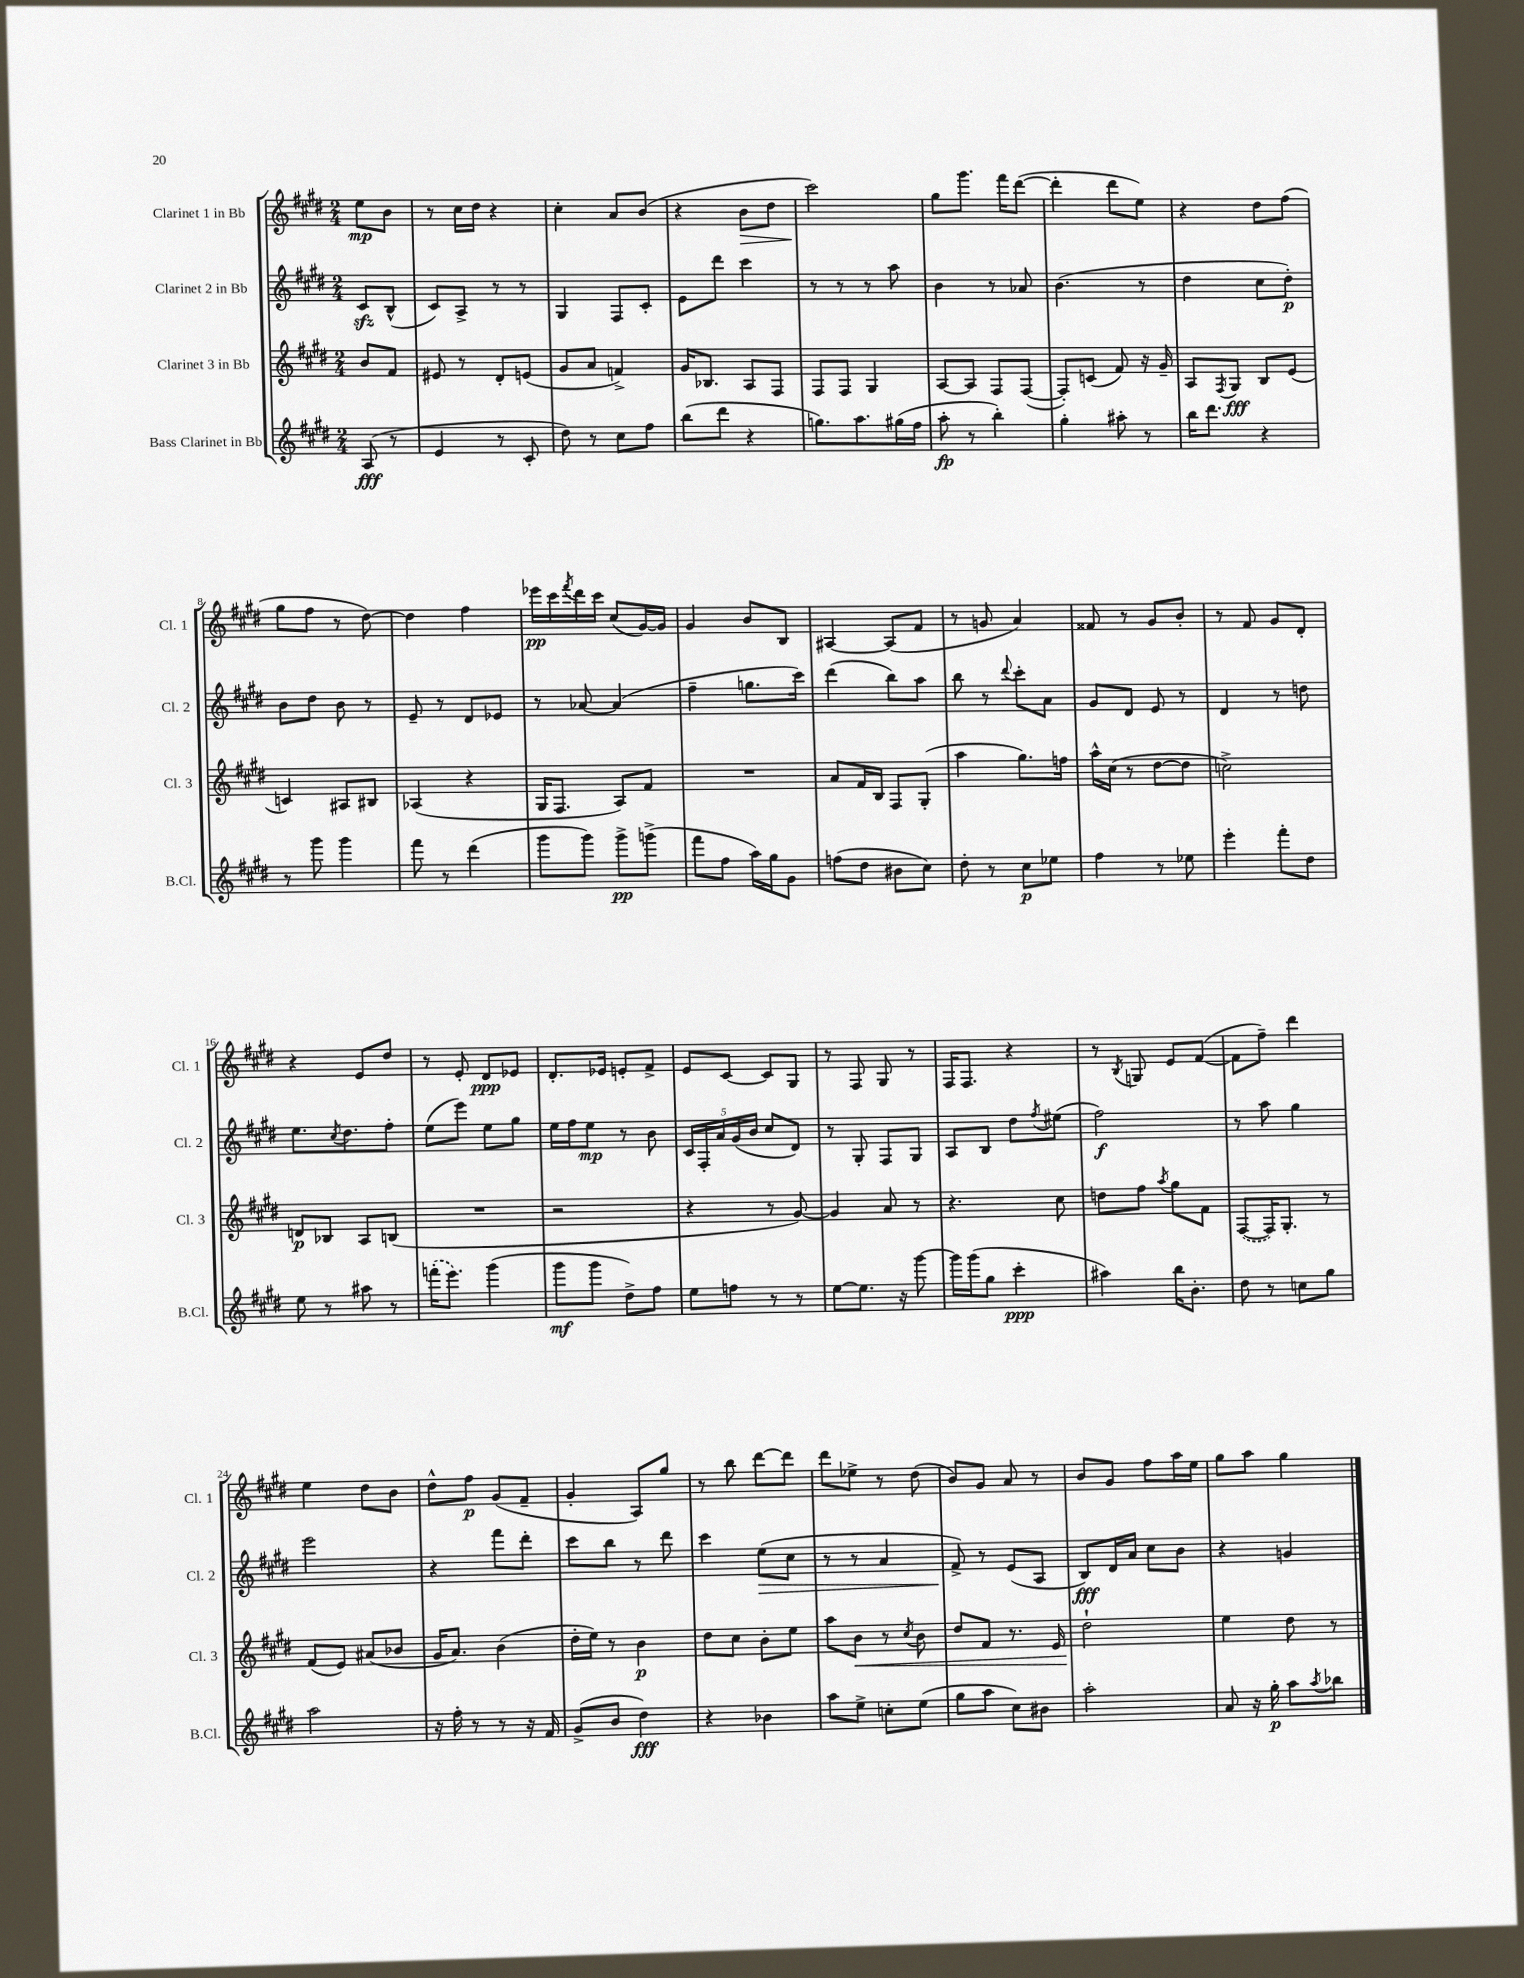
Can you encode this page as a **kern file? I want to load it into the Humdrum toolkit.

**kern	**dynam	**kern	**dynam	**kern	**dynam	**kern	**dynam
*part4	*part4	*part3	*part3	*part2	*part2	*part1	*part1
*staff4	*staff4	*staff3	*staff3	*staff2	*staff2	*staff1	*staff1
*I"Bass Clarinet in Bb	*	*I"Clarinet 3 in Bb	*	*I"Clarinet 2 in Bb	*	*I"Clarinet 1 in Bb	*
*I'B.Cl.	*	*I'Cl. 3	*	*I'Cl. 2	*	*I'Cl. 1	*
*clefG2	*	*clefG2	*	*clefG2	*	*clefG2	*
*k[f#c#g#d#]	*	*k[f#c#g#d#]	*	*k[f#c#g#d#]	*	*k[f#c#g#d#]	*
*M2/4	*	*M2/4	*	*M2/4	*	*M2/4	*
=	=	=	=	=	=	=	=
(8A/	fff	8b/L	.	8c#zz/L	.	8ee\L	mp
8r	.	8f#/J	.	(8B^^/J	.	8b\J	.
=1	=1	=1	=1	=1	=1	=1	=1
4e/	.	8e#X/	.	8c#/L)	.	8r	.
.	.	8r	.	8A^/J	.	16cc#\LL	.
.	.	.	.	.	.	16dd#\JJ	.
8r	.	8d#'/L	.	8r	.	4r	.
8c#'/	.	(8en/J	.	8r	.	.	.
=2	=2	=2	=2	=2	=2	=2	=2
8dd#\)	.	8g#/L	.	4G#/	.	4cc#'\	.
8r	.	8a/J	.	.	.	.	.
8cc#\L	.	4fn^/)	.	8F#/L	.	8a/L	.
8ff#\J	.	.	.	8c#'/J	.	(8b/J	.
=3	=3	=3	=3	=3	=3	=3	=3
(8bb\L	.	16g#/KL	.	8e\L	.	4r	.
.	.	8.B-X/J	.	.	.	.	.
8ddd#\J	.	.	.	8ddd#\J	.	.	.
!	!	!	!	!	!	!	!LO:HP:b
4r	.	8A/L	.	4ccc#\	.	8b\L	>
.	.	8F#/J	.	.	.	8dd#\J	.
=4	=4	=4	=4	=4	=4	=4	=4
8.ggn\L)	.	8F#/L	.	8r	.	2ccc#\)	.
.	.	8F#/J	.	8r	.	.	.
8.aa\	.	.	.	.	.	.	.
.	.	4G#/	.	8r	.	.	.
(16gg#X\L	.	.	.	8aa\	.	.	.
16ff#\JJ	.	.	.	.	.	.	.
.	.	.	.	.	.	.	]
=5	=5	=5	=5	=5	=5	=5	=5
8aa'\	fp	[8A/L	.	4b\	.	8gg#\L	.
8r	.	8A/J]	.	.	.	8.ggg#\J	.
4bb'\)	.	8F#/L	.	8r	.	.	.
.	.	.	.	.	.	16fff#\KL	.
.	.	([8F#/J	.	8a-X/	.	([8ddd#\J	.
=6	=6	=6	=6	=6	=6	=6	=6
4gg#'\	.	8F#'/L])	.	(4.b\	.	4ddd#'\]	.
.	.	(8cn/J	.	.	.	.	.
8aa#X'\	.	8f#/)	.	.	.	8ddd#\L	.
8r	.	16r	.	8r	.	8ee\J)	.
.	.	16g#~/	.	.	.	.	.
=7	=7	=7	=7	=7	=7	=7	=7
16bb\KL	.	8A/L	.	4dd#\	.	4r	.
8.ddd#\J	.	.	.	.	.	.	.
.	.	8qF#/	.	.	.	.	.
.	.	8G#/J	fff	.	.	.	.
4r	.	8B/L	.	8cc#\L	.	8dd#\L	.
.	.	(8e/J	.	8dd#'\J)	p	(8ff#\J	.
!!LO:LB:g=z
=8	=8	=8	=8	=8	=8	=8	=8
8r	.	4cn/)	.	8b\L	.	8gg#\L	.
8ggg#\	.	.	.	8dd#\J	.	8ff#\J	.
4ggg#\	.	8A#X/L	.	8b\	.	8r	.
.	.	8B#X/J	.	8r	.	[8dd#\)	.
=9	=9	=9	=9	=9	=9	=9	=9
8fff#\	.	(4A-X/	.	8e~/	.	4dd#\]	.
8r	.	.	.	8r	.	.	.
(4ddd#\	.	4r	.	8d#/L	.	4ff#\	.
.	.	.	.	8e-X/J	.	.	.
=10	=10	=10	=10	=10	=10	=10	=10
8ggg#\L	.	16G#/KL	.	8r	.	16eee-X\LL	pp
.	.	8.F#/J	.	.	.	16ccc#\	.
.	.	.	.	.	.	8qfff#/	.
8ggg#\J)	.	.	.	[8a-X/	.	16ddd#\	.
.	.	.	.	.	.	16ccc#\JJ	.
8ggg#^\L	pp	8A/L)	.	(4a-/]	.	(8cc#/L	.
(8gggn^\J	.	8f#/J	.	.	.	[16g#/L)	.
.	.	.	.	.	.	16g#/JJ]	.
=11	=11	=11	=11	=11	=11	=11	=11
8fff#\L	.	2r	.	4ff#~\	.	4g#/	.
8ff#\J	.	.	.	.	.	.	.
16aa\LL)	.	.	.	8.ggn\L	.	8b/L	.
16gg#\J	.	.	.	.	.	.	.
8g#\J	.	.	.	.	.	8B/J	.
.	.	.	.	16ccc#\Jk)	.	.	.
=12	=12	=12	=12	=12	=12	=12	=12
(8ffn\L	.	8a/L	.	(4ddd#\	.	[4A#X/	.
8dd#\J	.	16f#/L	.	.	.	.	.
.	.	16B/JJ	.	.	.	.	.
8b#X\L	.	8F#/L	.	8bb\L)	.	(8A#/L]	.
8cc#\J)	.	(8G#'/J	.	8aa\J	.	8f#/J	.
=13	=13	=13	=13	=13	=13	=13	=13
8dd#'\	.	4aa\	.	8bb\	.	8r	.
8r	.	.	.	8r	.	8gn/	.
.	.	.	.	8qqddd#/	.	.	.
8cc#\L	p	8.gg#\L)	.	8ccc#'\L	.	4a/)	.
8ee-X\J	.	.	.	8a\J	.	.	.
.	.	16ffn\Jk	.	.	.	.	.
=14	=14	=14	=14	=14	=14	=14	=14
4ff#\	.	16aa^^\LL	.	8g#/L	.	8f##X/	.
.	.	(16cc#\JJ	.	.	.	.	.
.	.	8r	.	8d#/J	.	8r	.
8r	.	[8dd#\L	.	8e/	.	8g#/L	.
8ee-X\	.	8dd#\J]	.	8r	.	8b'/J	.
=15	=15	=15	=15	=15	=15	=15	=15
4eee'\	.	2ccn^\)	.	4d#/	.	8r	.
.	.	.	.	.	.	8f#/	.
8fff#'\L	.	.	.	8r	.	8g#/L	.
8dd#\J	.	.	.	8ddn\	.	8d#'/J	.
!!LO:LB:g=z
=16	=16	=16	=16	=16	=16	=16	=16
8ee\	.	8dn/L	p	8.ee\L	.	4r	.
8r	.	8B-X/J	.	.	.	.	.
.	.	.	.	8qcc#/	.	.	.
.	.	.	.	8.dd#\	.	.	.
8aa#X\	.	8A/L	.	.	.	8e/L	.
8r	.	(8Bn/J	.	8ff#'\J	.	8dd#/J	.
=17	=17	=17	=17	=17	=17	=17	=17
(16fffn'\KL	.	2r	.	(8ee\L	.	8r	.
8.eee\J)	.	.	.	.	.	.	.
.	.	.	.	8eee\J)	.	8e'/	.
(4ggg#\	.	.	.	8ee\L	.	8d#/L	ppp
.	.	.	.	8gg#\J	.	8e-X/J	.
=18	=18	=18	=18	=18	=18	=18	=18
8ggg#\L	mf	2r	.	16ee\LL	.	8.d#'/L	.
.	.	.	.	16ff#\J	.	.	.
8ggg#\J	.	.	.	8ee\J	mp	.	.
.	.	.	.	.	.	16e-X/Jk	.
8dd#^\L)	.	.	.	8r	.	8en'/L	.
8ff#\J	.	.	.	8b\	.	8f#^/J	.
=19	=19	=19	=19	=19	=19	=19	=19
8ee\L	.	4r	.	20c#/LL	.	8e/L	.
.	.	.	.	20F#'/	.	.	.
.	.	.	.	20a/	.	.	.
8ffn\J	.	.	.	.	.	[8c#/J	.
.	.	.	.	(20g#/	.	.	.
.	.	.	.	20b/JJ	.	.	.
8r	.	8r	.	8cc#/L	.	8c#/L]	.
8r	.	[8g#/)	.	8d#/J)	.	8G#/J	.
=20	=20	=20	=20	=20	=20	=20	=20
[8ee\L	.	4g#/]	.	8r	.	8r	.
8.ee\J]	.	.	.	8G#'/	.	8F#/	.
.	.	8a/	.	8F#/L	.	8G#/	.
16r	.	.	.	.	.	.	.
[8ggg#\	.	8r	.	8G#/J	.	8r	.
=21	=21	=21	=21	=21	=21	=21	=21
16ggg#\LL]	.	4.r	.	8A/L	.	16F#/KL	.
(16ggg#\J	.	.	.	.	.	8.F#/J	.
8gg#\J	.	.	.	8B/J	.	.	.
4ccc#'\	ppp	.	.	8dd#\L	.	4r	.
.	.	.	.	8qff#/	.	.	.
.	.	8cc#\	.	(8ee#X\J	.	.	.
=22	=22	=22	=22	=22	=22	=22	=22
4aa#X\)	.	8ddn\L	.	2ff#\)	f	8r	.
.	.	.	.	.	.	8qB/	.
.	.	8ff#\J	.	.	.	8Gn/	.
.	.	8qaa/	.	.	.	.	.
16bb\KL	.	8gg#\L	.	.	.	8e/L	.
8.b'\J	.	.	.	.	.	.	.
.	.	8f#\J	.	.	.	([8f#/J	.
=23	=23	=23	=23	=23	=23	=23	=23
8dd#\	.	([8F#/L	.	8r	.	8f#\L]	.
8r	.	16F#/K])	.	8aa\	.	8ff#~\J)	.
.	.	8.G#'/J	.	.	.	.	.
8ccn\L	.	.	.	4gg#\	.	4ddd#\	.
8gg#\J	.	8r	.	.	.	.	.
!!LO:LB:g=z
=24	=24	=24	=24	=24	=24	=24	=24
2aa\	.	(8f#/L	.	2eee\	.	4ee\	.
.	.	8e/J)	.	.	.	.	.
.	.	(8a#X/L	.	.	.	8dd#\L	.
.	.	8b-X/J	.	.	.	8b\J	.
=25	=25	=25	=25	=25	=25	=25	=25
16r	.	16g#/KL	.	4r	.	8dd#^^\L	.
16ff#'\	.	8.a/J)	.	.	.	.	.
8r	.	.	.	.	.	8ff#\J	p
8r	.	(4b\	.	8fff#\L	.	(8g#/L	.
16r	.	.	.	8ddd#'\J	.	8f#~/J	.
16f#/	.	.	.	.	.	.	.
=26	=26	=26	=26	=26	=26	=26	=26
(8g#^/L	.	16dd#'\LL	.	8ccc#\L	.	4g#'/	.
.	.	16ee\JJ)	.	.	.	.	.
8b/J	.	8r	.	8bb\J	.	.	.
4dd#\)	fff	4b\	p	8r	.	8A/L)	.
.	.	.	.	8ddd#\	.	8gg#/J	.
=27	=27	=27	=27	=27	=27	=27	=27
4r	.	8dd#\L	.	4ccc#\	.	8r	.
.	.	8cc#\J	.	.	.	8bb\	.
!	!	!	!	!	!LO:HP:b	!	!
4b-X\	.	8b'\L	.	(8ee\L	>	[8ddd#\L	.
.	.	8ee\J	.	8cc#\J	.	8ddd#\J]	.
=28	=28	=28	=28	=28	=28	=28	=28
8aa\L	.	8aa\L	.	8r	.	8ddd#\L	.
!	!	!	!LO:HP:b	!	!	!	!
8ee^\J	.	8b\J	<	8r	.	8ee-X^\J	.
8ccn'\L	.	8r	.	4a/	.	8r	.
.	.	8qcc#/	.	.	.	.	.
(8ee\J	.	8b\	.	.	.	(8dd#\	.
=29	=29	=29	=29	=29	=29	=29	=29
8gg#\L	.	8dd#/L	.	8f#^/)	.	8b/L)	.
8aa\J	.	8f#/J	.	8r	]	8g#/J	.
8cc#\L)	.	8.r	.	(8e/L	.	8a/	.
8b#X\J	.	.	.	8A/J	.	8r	.
.	.	16e/	.	.	.	.	.
=30	=30	=30	=30	=30	=30	=30	=30
2aa'\	.	2dd#`\	.	8B/L)	fff	8b/L	.
.	.	.	.	16d#/L	.	8g#/J	.
.	.	.	.	16a/JJ	.	.	.
.	.	.	.	8cc#\L	.	8ff#\L	.
.	.	.	.	8b\J	.	16aa\L	.
.	.	.	.	.	.	16ee\JJ	.
.	.	.	[	.	.	.	.
=31	=31	=31	=31	=31	=31	=31	=31
8a/	.	4ee\	.	4r	.	8gg#\L	.
16r	.	.	.	.	.	8aa\J	.
16gg#'\	p	.	.	.	.	.	.
8aa\L	.	8dd#\	.	4gn/	.	4gg#\	.
8qaa/	.	.	.	.	.	.	.
8bb-X\J	.	8r	.	.	.	.	.
==	==	==	==	==	==	==	==
*-	*-	*-	*-	*-	*-	*-	*-
